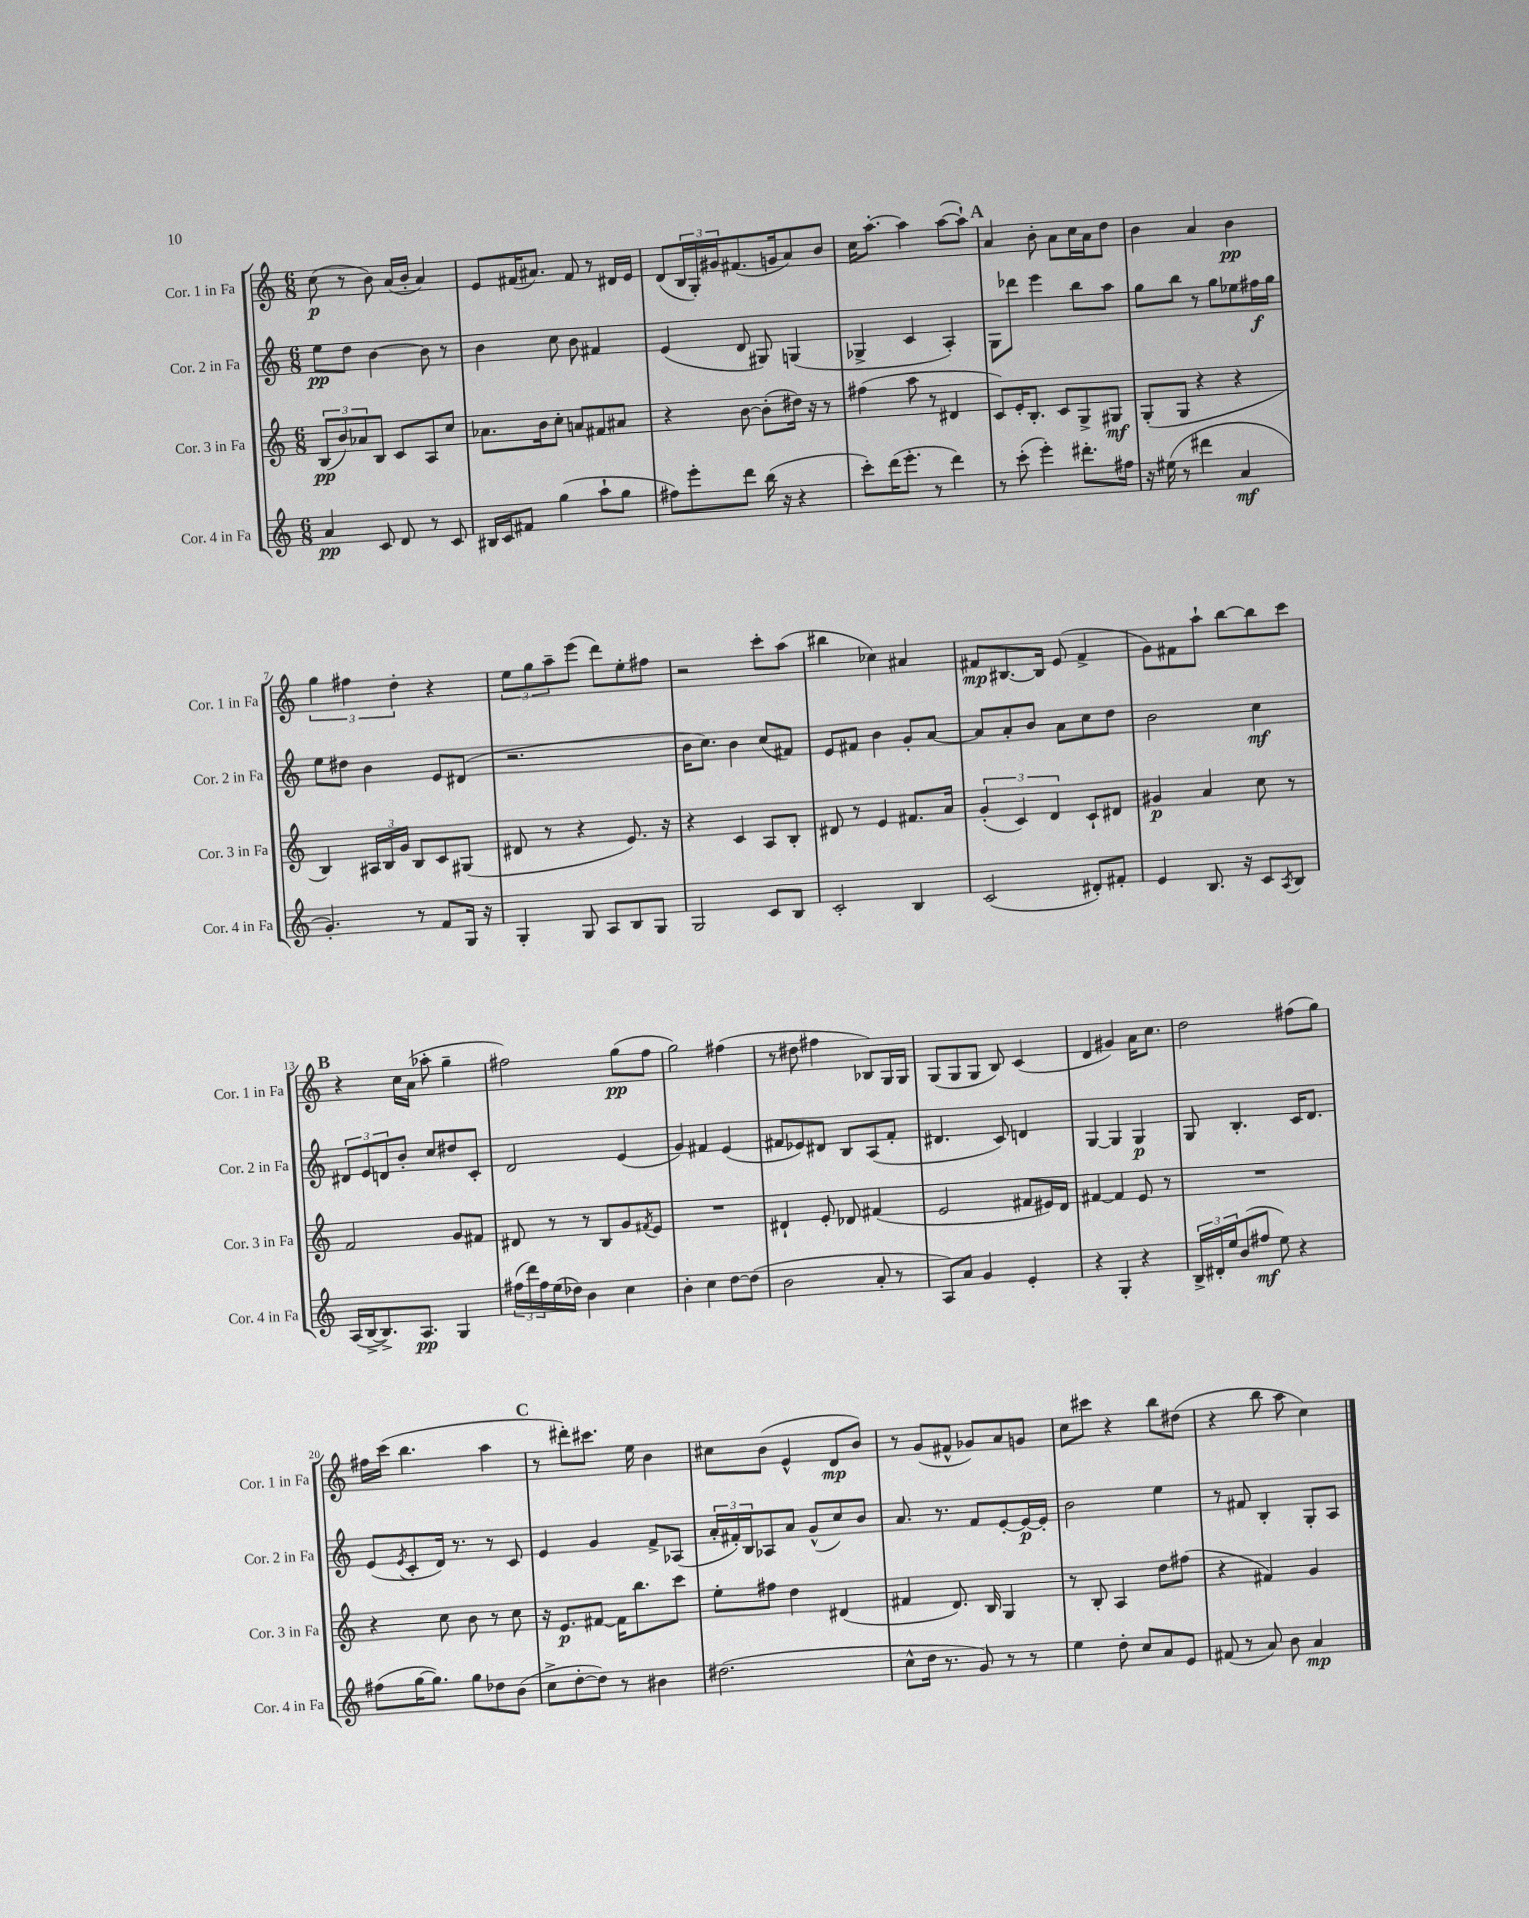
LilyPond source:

<<
\new StaffGroup <<
\new Staff = "s0" \with { instrumentName = "Cor. 1 in Fa" shortInstrumentName = "Cor. 1 in Fa" } {
    \clef treble \key c \major \numericTimeSignature \time 6/8
    c''8\p( r8 b'8) a'16( b'16-. a'4) |
    e'8 fis'16( ais'8.) fis'8 r8 dis'16 e'16 |
    d'8( \tuplet 3/2 { b16 g16-.) gis'16 } fis'8.( g'16 a'8) b'8 |
    c''16 a''8.~-. a''4 a''8~( a''8-!) |
    \mark \markup { \bold "A" } a'4 b'8-. a'8 c''16 a'16 d''8 |
    b'4 a'4 b'4\pp |
    \tuplet 3/2 { g''4 fis''4 d''4-. } r4 |
    \tuplet 3/2 { e''8 g''8 a''8-- } e'''8( d'''8) e''8-. fis''8 |
    r2 c'''8-. a''8( |
    bis''4 ces''4) ais'4 |
    fis'8\mp bis8.~ bis16 e'8( fis'4-> |
    g'8) fis'8 a''8-! b''8~ b''8 c'''8 |
    \mark \markup { \bold "B" } r4 c''16 a'16( aes''8-. g''4-- |
    fis''2) g''8\pp( fis''8 |
    g''2) fis''4( |
    r8 dis''8 fis''4 bes8) g16 g16 |
    g8( g8 g8 b8) c'4( |
    d'4 gis'4) a'16 c''8. |
    d''2 fis''8( g''8) |
    fis''16 c'''16( b''4. a''4 |
    \mark \markup { \bold "C" } r8 dis'''8-.) cis'''8. e''16 b'4 |
    cis''8 b'8( e'4-^ d'8\mp b'8) |
    r8 g'8( fis'8-^ ges'8) a'8 g'8 |
    c''8 cis'''8 r4 b''8 dis''8( |
    r4 b''8 a''8 c''4) \bar "|." |
}
\new Staff = "s1" \with { instrumentName = "Cor. 2 in Fa" shortInstrumentName = "Cor. 2 in Fa" } {
    \clef treble \key c \major \numericTimeSignature \time 6/8
    e''8\pp d''8 b'4~ b'8 r8 |
    b'4 c''8 b'8 fis'4 |
    e'4( d'8 gis8) g4( |
    ges4-> c'4 a4-.) |
    \mark \markup { \bold "A" } g8 des'''8 e'''4 b''8 a''8 |
    g''8 b''8 r8 g''8 ees''8 fis''16\f g''16 |
    e''8 dis''8 b'4 e'8 dis'8( |
    r2. |
    b'16 c''8.) b'4 c''8( fis'8) |
    e'8 fis'8 b'4 g'8-. a'8~ |
    a'8 a'8-. b'8 a'8 c''8 d''8 |
    b'2 c''4\mf |
    \mark \markup { \bold "B" } \tuplet 3/2 { dis'8 e'8 d'8 } b'8-. c''8 dis''8 c'8-. |
    d'2 e'4( |
    g'4) fis'4 e'4( |
    fis'8 ees'8) dis'8 b8 a8( fis'8-. |
    dis'4. c'8) d'4 |
    g4~ g4 g4\p |
    g8 b4.-. c'16 d'8. |
    e'8( \acciaccatura { e'8 } c'8-. d'16) r8. r8 c'8 |
    \mark \markup { \bold "C" } e'4 g'4 f'8-> aes8( |
    \tuplet 3/2 { a'16-. fis'16-.) b16 } aes8 a'8 g'8-^( c''8) b'8 |
    a'8. r8. f'8 e'8~-. e'16~\p e'16-. |
    b'2 e''4 |
    r8 fis'8 b4-. g8-. a8 \bar "|." |
}
\new Staff = "s2" \with { instrumentName = "Cor. 3 in Fa" shortInstrumentName = "Cor. 3 in Fa" } {
    \clef treble \key c \major \numericTimeSignature \time 6/8
    \tuplet 3/2 { b8\pp( b'8) aes'8 } b8 c'8 a8 c''8 |
    aes'8. b'16 c''8-. a'8 fis'8 ais'8 |
    r4 b'8~ b'8-.( dis''16) r16 r8 |
    fis''4( a''8 r8 dis'4 |
    \mark \markup { \bold "A" } c'8) e'16-. b8.-. c'8 g8-> gis8\mf |
    g8-.( g8 r4 r4 |
    b4) \tuplet 3/2 { ais16 b16 g'16 } b8 c'8 gis8( |
    dis'8 r8 r4 e'8.) r16 |
    r4 c'4 a8 b8-. |
    dis'8 r8 e'4 fis'8. a'16 |
    \tuplet 3/2 { g'4-.( c'4) d'4 } c'8-! dis'8 |
    gis'4\p a'4 c''8 r8 |
    \mark \markup { \bold "B" } f'2 g'8 fis'8 |
    dis'8 r8 r8 b8 g'8 \acciaccatura { fis'8 } e'8 |
    R2. |
    dis'4-! e'8-. des'8 fis'4( |
    e'2 fis'8 eis'16) d'16 |
    fis'4~ fis'4 e'8 r8 |
    R2. |
    r4 c''8 b'8 r8 c''8 |
    \mark \markup { \bold "C" } r16 e'8.\p fis'8~ fis'16 b''8. c'''8 |
    e''8-. fis''8 d''4 dis'4( |
    fis'4 d'8.) b16 g4 |
    r8 b8-. a4 d''8 fis''8( |
    r4 fis'4) g'4 \bar "|." |
}
\new Staff = "s3" \with { instrumentName = "Cor. 4 in Fa" shortInstrumentName = "Cor. 4 in Fa" } {
    \clef treble \key c \major \numericTimeSignature \time 6/8
    a'4\pp c'8 d'8 r8 c'8 |
    bis16 c'16 fis'8 g''4( a''8-! g''8 |
    fis''8) e'''8-. d'''8 b''16( r16 r4 |
    c'''8-.) d'''16( e'''8.-. r8 d'''4) |
    \mark \markup { \bold "A" } r8 c'''8-.( e'''4-.) dis'''8.-. fis''16 |
    r16 eis''16( r8 dis'''4 a'4\mf |
    g'4.-.) r8 f'8 g16 r16 |
    g4-. g8 a8 b8 g8 |
    g2 c'8 b8 |
    c'2-. b4 |
    c'2( dis'8-.) fis'8-. |
    e'4 b8. r16 c'8 \acciaccatura { a8 } b8 |
    \mark \markup { \bold "B" } a16( b16~-> b8.->) a8.\pp g4 |
    \tuplet 3/2 { fis''16( d'''16) fis''16 } e''16( des''16) b'4 c''4 |
    b'4-. c''4 d''8~ d''8( |
    b'2 a'8-. r8 |
    a8) a'8 g'4 e'4-. |
    r4 g4-. r4 |
    \tuplet 3/2 { b16-> dis'16-. e''16 } b'8( fis''8\mf e''8) r4 |
    fis''8( g''16~ g''8.) g''8 des''8 b'8( |
    \mark \markup { \bold "C" } c''8-> d''8~-. d''8) r8 bis'4 |
    dis''2.( |
    c''8-^ d''16 r8. g'8) r8 r8 |
    e''4 d''8-. c''8 a'8 e'8 |
    fis'8( r8 a'8) b'8 a'4\mp \bar "|." |
}
>>
>>
